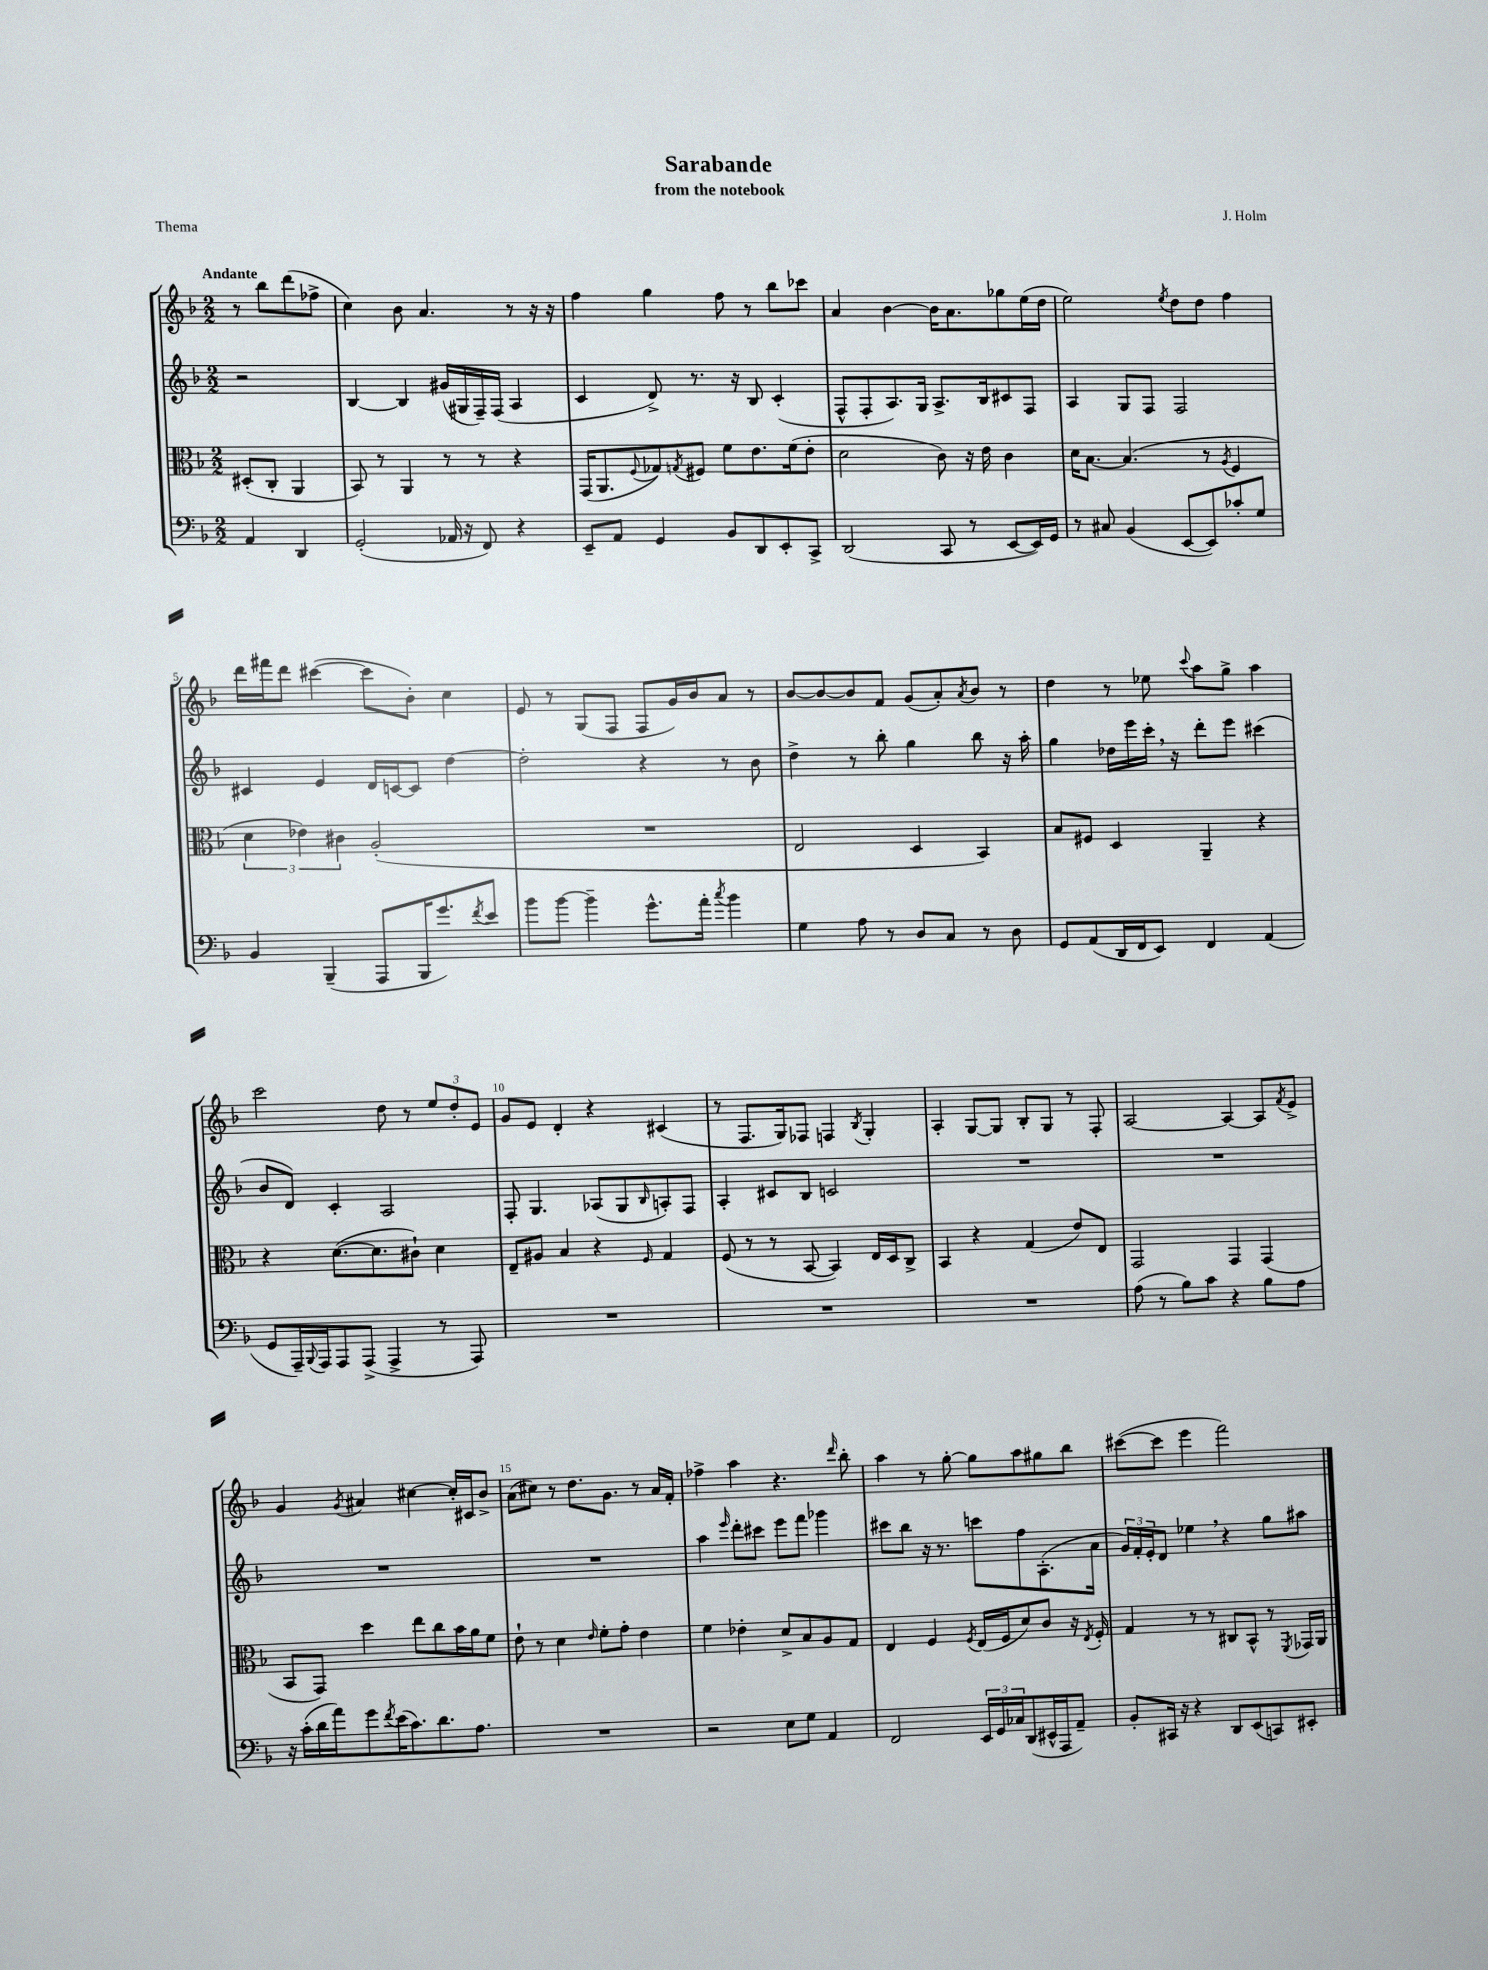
\header { title = "Sarabande" composer = "J. Holm" subtitle = "from the notebook" piece = "Thema" }
<<
\new StaffGroup <<
\new Staff = "s0" {
    \clef treble \key f \major \numericTimeSignature \time 2/2 \partial 2 \tempo "Andante"
    r8 bes''8 d'''8( fes''8-> |
    c''4) bes'8 a'4. r8 r16 r16 |
    f''4 g''4 f''8 r8 bes''8 ces'''8 |
    a'4 bes'4~ bes'16 a'8. ges''8 e''16( d''16 |
    e''2) \acciaccatura { e''8 } d''8 d''8 f''4 |
    d'''16 fis'''16 d'''8 cis'''4~( cis'''8 bes'8-.) c''4 |
    e'8 r8 g8( f8 f8 g'16) bes'16 a'8 r8 |
    bes'8~ bes'8~ bes'8 f'8 g'8( a'8-.) \acciaccatura { a'8 } bes'8 r8 |
    d''4 r8 ees''8 \appoggiatura { c'''8 } a''8 g''8-> a''4 |
    c'''2 d''8 r8 \tuplet 3/2 { e''8 d''8-. e'8 } |
    g'8 e'8 d'4-. r4 cis'4( |
    r8 f8. g16) fes8 f4 \acciaccatura { bes8 } g4-. |
    a4-. g8~ g8 bes8-. g8 r8 f8-. |
    a2~ a4~ a8 \acciaccatura { f'8 } e'8-> |
    g'4 \acciaccatura { g'8 } ais'4 cis''4~ cis''16-. cis'16 bes'8-> |
    a'8( cis''8) r8 d''8. g'8. r8 a'16 f'16-. |
    fes''4-> a''4 r4. \grace { d'''16 } bes''8-. |
    a''4 r8 g''8~-. g''8 a''8 gis''8 bes''8 |
    cis'''8~( cis'''8 e'''4 f'''2) \bar "|." |
}
\new Staff = "s1" {
    \clef treble \key f \major \numericTimeSignature \time 2/2 \partial 2
    r2 |
    bes4~ bes4 gis'16( gis16 f16--) f16( a4 |
    c'4 d'8->) r8. r16 bes8 c'4-.( |
    f8-^ f8-. a8.) g16 a8.-> bes16 cis'8 f8 |
    a4 g8 f8 f2 |
    cis'4 e'4 d'16 c'16~ c'8 d''4~ |
    d''2-. r4 r8 bes'8 |
    d''4-> r8 bes''8-. g''4 bes''8 r16 a''16-. |
    g''4 des''16 e'''16 c'''16-. \breathe r16 d'''8-. e'''8 cis'''4( |
    bes'8 d'8) c'4-. a2 |
    f8-. g4. aes8( g8 \grace { bes16 } a8-.) f8 |
    a4-. cis'8 bes8 c'2 |
    R1 |
    R1 |
    R1 |
    R1 |
    a''4 \grace { e'''16 } d'''8-. cis'''8 e'''8 f'''8 ges'''4 |
    cis'''8 bes''8 r16 r8. c'''8 f''8 a8.-.( a'16 |
    \tuplet 3/2 { g'16) f'16-. e'16-. } d'8 ees''4 \breathe r4 g''8 ais''8 \bar "|." |
}
\new Staff = "s2" {
    \clef alto \key f \major \numericTimeSignature \time 2/2 \partial 2
    dis8-.( c8-. a,4 |
    bes,8) r8 a,4 r8 r8 r4 |
    g,16( a,8. \appoggiatura { f8 } ges8) \acciaccatura { g8 } fis8 f'8 e'8. f'16( e'8-. |
    d'2 c'8) r16 e'16 c'4 |
    d'16 bes8.~ bes4.( r8 \acciaccatura { a8 } f4 |
    \tuplet 3/2 { d'4 ees'4) cis'4 } a2-.( |
    R1 |
    e2 d4 bes,4) |
    bes8 fis8 d4 a,4-- r4 |
    r4 d'8.~( d'8. cis'8-!) d'4 |
    e8-- ais8 bes4 r4 \grace { f16 } g4 |
    f8( r8 r8 bes,8~ bes,4) e16 d16 c8-> |
    bes,4 r4 g4( e'8) e8 |
    g,2 g,4 g,4( |
    bes,8 g,8) d''4 e''8 c''8 bes'16 a'16 f'8 |
    e'8-! r8 d'4 \grace { e'16 } f'8-. g'8-. e'4 |
    f'4 ees'4-. d'8-> bes8 a8 g8 |
    e4 f4 \acciaccatura { f8 } e16( f16 d'8) c'8 r16 \acciaccatura { e8 } f16-. |
    g4 r8 r8 cis8 bes,8-^ r8 \acciaccatura { f,8 } ges,16 a,16 \bar "|." |
}
\new Staff = "s3" {
    \clef bass \key f \major \numericTimeSignature \time 2/2 \partial 2
    a,4 d,4 |
    g,2-.( aes,16 r16 f,8) r4 |
    e,8-- a,8 g,4 bes,8 d,8 e,8-. c,8-> |
    d,2( c,8 r8 e,8~ e,16) g,16 |
    r8 cis8 bes,4( e,8~ e,8) ces'8-. g8 |
    bes,4 bes,,4--( a,,8 bes,,16 g'8.) \acciaccatura { f'8 } e'8 |
    bes'8 bes'8~ bes'4-- g'8.-^ a'16-. \acciaccatura { c''8 } bes'4 |
    g4 a8 r8 d8 c8 r8 d8 |
    g,8 a,8( d,16 f,16 e,8) f,4 a,4( |
    g,8 a,,16--) \appoggiatura { bes,,8 } a,,16 a,,8 a,,8->( a,,4-> r8 a,,8) |
    R1 |
    R1 |
    R1 |
    a8( r8 bes8) c'8 r4 bes8 a8 |
    r16 c'16-.( d'16 a'16) g'8 \acciaccatura { f'8 } e'16( c'8.) d'8. a8. |
    R1 |
    r2 e8 g8 a,4 |
    f,2 \tuplet 3/2 { e,16 g,16 ces16 } d,8( eis,16-^ a,,16 a,8--) |
    bes,8-. cis,16 r16 r4 d,8 e,8( c,8) eis,8-. \bar "|." |
}
>>
>>
\layout { \context { \Score \override BarNumber.break-visibility = ##(#f #t #t) barNumberVisibility = #(every-nth-bar-number-visible 5) } }
